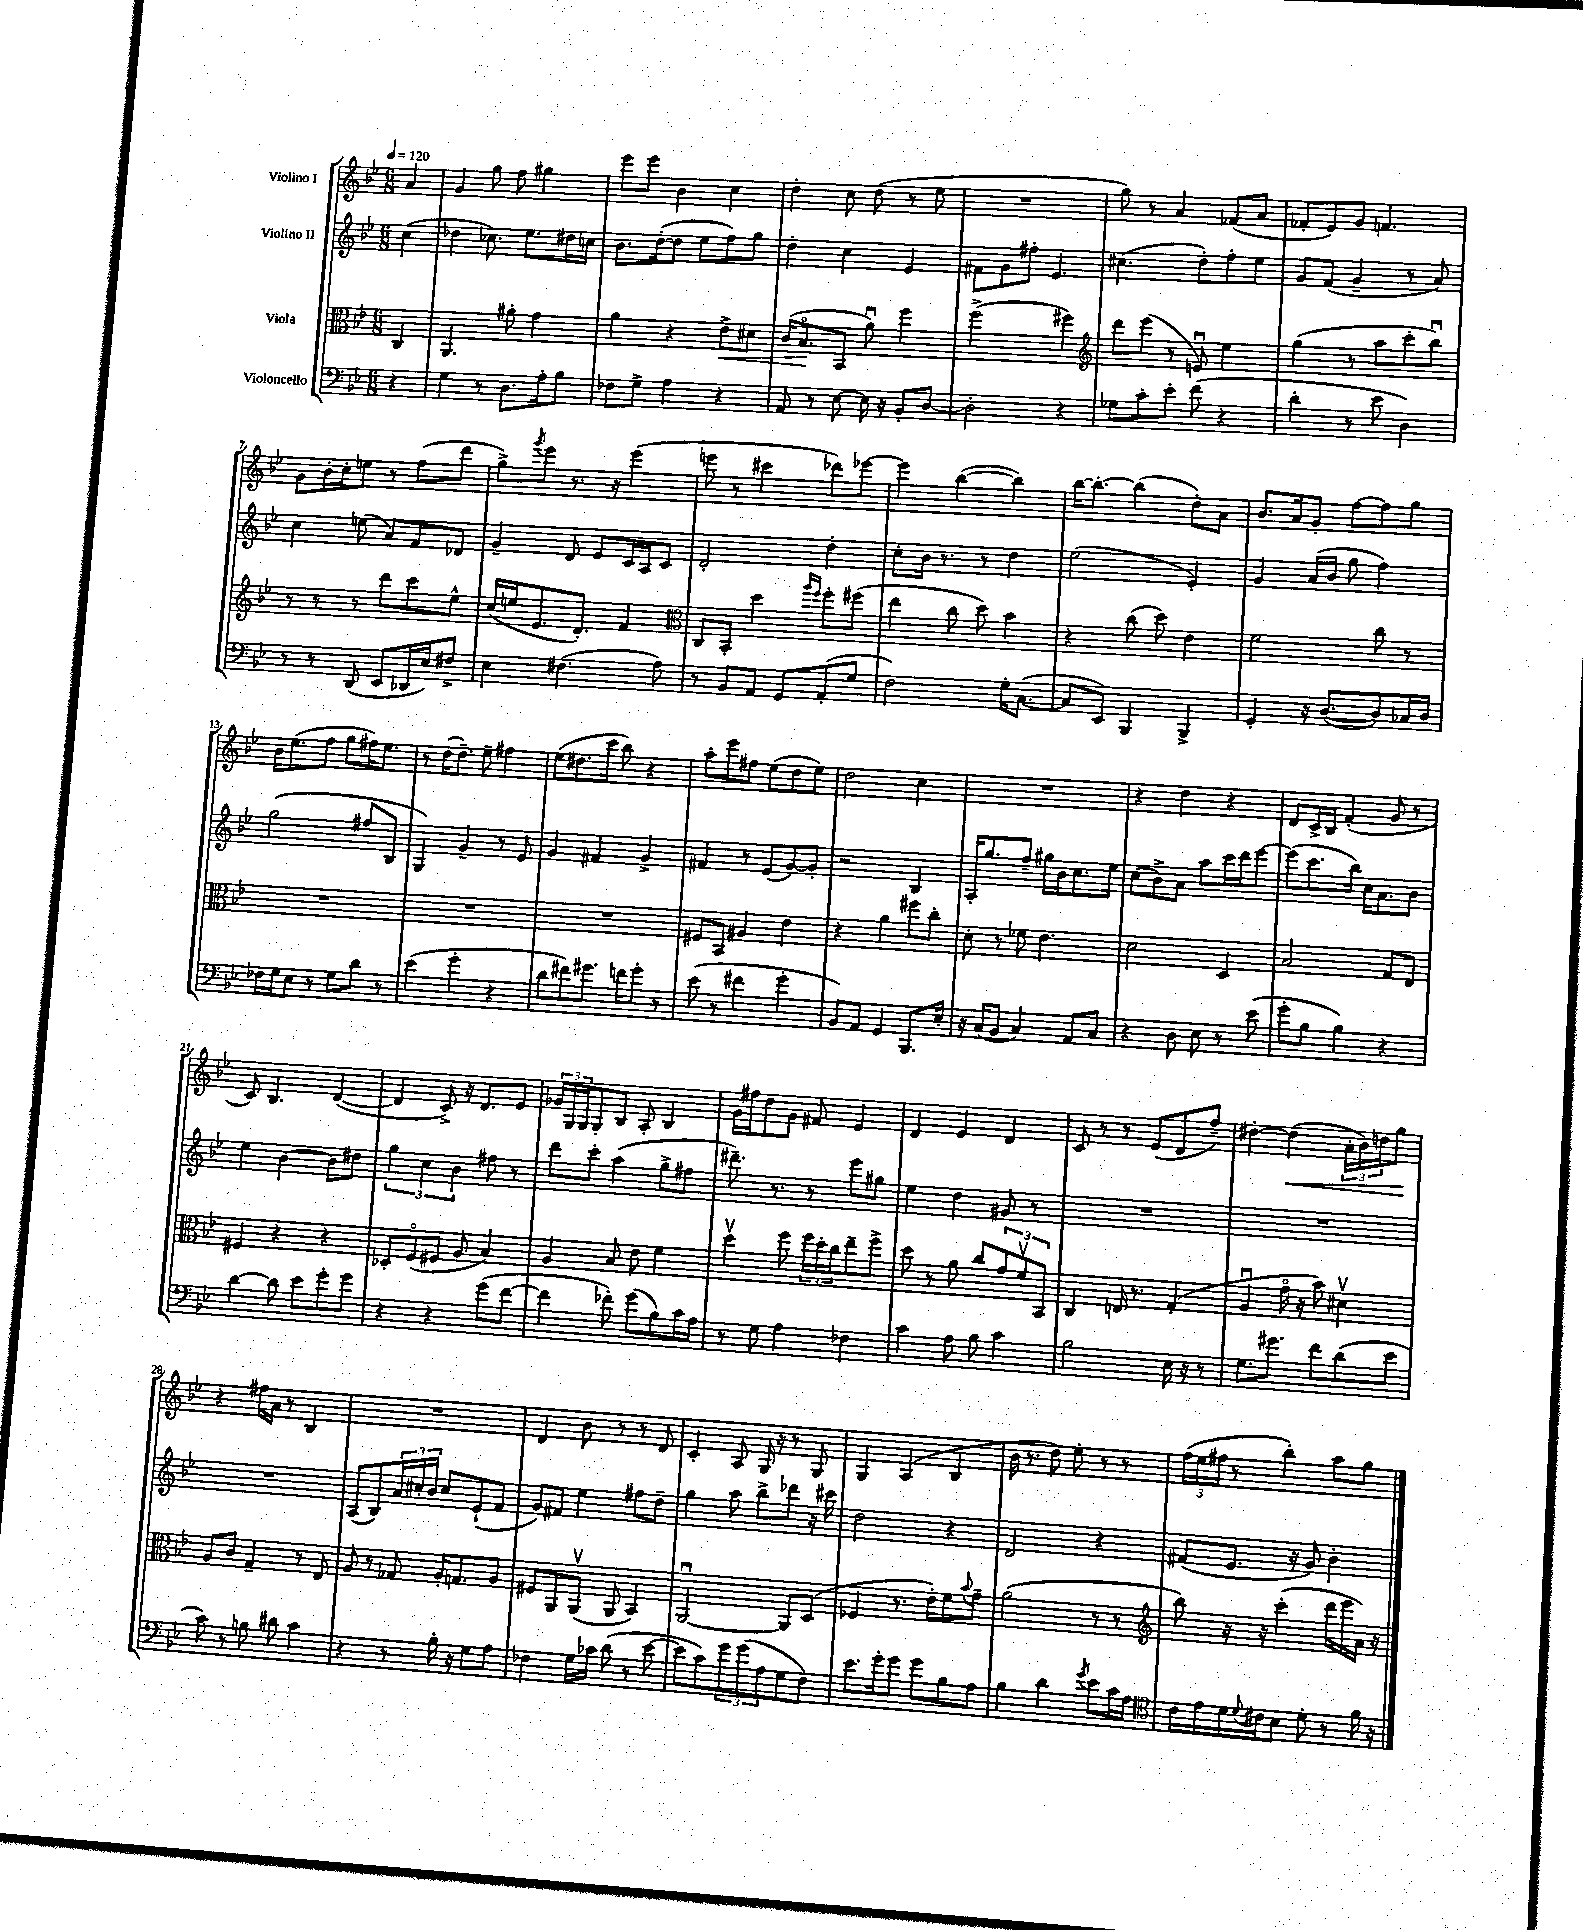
<<
\new StaffGroup <<
\new Staff = "s0" \with { instrumentName = "Violino I" } {
    \clef treble \key bes \major \numericTimeSignature \time 6/8 \partial 4 \tempo 4 = 120
    a'4 |
    g'4 g''8 f''8 gis''4 |
    ees'''8 ees'''8 bes'4 c''4 |
    d''4-. c''8 d''8( r8 ees''8 |
    R2. |
    g''8) r8 a'4 fes'8( a'8 |
    fes'8-. ees'8) g'8 f'4. |
    g'8 bes'16-. c''16-. e''8 r8 f''8( d'''8 |
    g''8->) \acciaccatura { g'''8 } ees'''8 r8. r16 ees'''4( |
    e'''8 r8 cis'''4 des'''8) ees'''8~ |
    ees'''4 bes''4~( bes''4) |
    bes''16~ bes''8.~-. bes''4( d''8-.) a'8 |
    bes'8. a'16 g'8-. f''8~ f''8 g''8 |
    bes'16 ees''8.( f''8 g''8 fis''16) ees''8. |
    r8 d''16( d''8.--) ees''8-- fis''4 |
    ees''8( dis''8. c'''16 bes''8) r4 |
    a''8-. ees'''8 fis''8 ees''8( d''8 ees''8) |
    d''2 c''4 |
    R2. |
    r4 d''4 r4 |
    d'8 c'16-> bes16 f'4-.( g'8 r8 |
    c'8) bes4. d'4~( |
    d'4 c'8->) r16 d'8. ees'8 |
    \tuplet 3/2 { ges'16 g16 g16 } g8-. bes8 a8-. bes4 |
    g'16 fis''16 d''8 g'8 fis'8 ees'4 |
    d'4 ees'4 d'4 |
    c'8 r8 r8 ees'8( d'8 f''8--) |
    dis''4~-. dis''4\<( \tuplet 3/2 { a'16-. bes'16) d''16 } g''8\! |
    r4 fis''16 a'16 r8 bes4 |
    R2. |
    d'4 bes'8 r8 r8 d'8 |
    c'4-. a8 g16 r16 r8 g8 |
    g4 a4( bes4 |
    bes'16 r8. d''8) ees''8-. r8 r8 |
    \tuplet 3/2 { f''16( ees''16 fis''16 } r8 bes''4-.) a''8 g''8 \bar "|." |
}
\new Staff = "s1" \with { instrumentName = "Violino II" } {
    \clef treble \key bes \major \numericTimeSignature \time 6/8 \partial 4
    c''4( |
    des''4 ces''8.) ees''8. dis''16 c''16 |
    bes'8. d''16~-.( d''8 ees''8 f''8) g''8 |
    d''4-. c''4 ees'4 |
    fis'8 g'8 fis''8-. ees'4. |
    cis''4.( d''8-.) f''8-. ees''8 |
    g'8 f'8( g'4-- r8 a'8) |
    c''4 e''8( a'8) f'8 des'8 |
    g'4-- d'8 ees'8 c'16 a16 c'8 |
    d'2-. d''4-. |
    c''8-. bes'16 r8. r8 d''4 |
    ees''2( ees'4-.) |
    g'4 a'16( bes'16 g''8 f''4) |
    g''2( fis''8 bes8 |
    g4) g'4-- r8 ees'8 |
    g'4 fis'4 g'4-> |
    fis'4 r8 ees'8( g'8~) g'8-. |
    r2 bes4 |
    a16-. g''8. f''8-- gis''16 bes'16 c''8. ees''16 |
    c''8( bes'8->) a'8 a''8 c'''16 d'''16 ees'''8~ |
    ees'''8( c'''8. bes''16) c''16 a'8. bes'8 |
    ees''4 bes'4~ bes'8 dis''8 |
    \tuplet 3/2 { g''4 c''4 bes'4 } fis''8 r8 |
    d'''8 c'''8-. a''4( g''8-> fis''8 |
    dis'''8.--) r8. r8 ees'''8 gis''8 |
    ees''4 d''4 gis'8 r8 |
    R2. |
    R2. |
    R2. |
    a8( bes8) \tuplet 3/2 { a'16 cis''16-. bes'16 } cis''8 ees'8-!( f'8 |
    g'8) fis'8 ees''4 fis''8 d''8-- |
    g''4 a''8 bes''8-> des'''8 r16 cis'''16 |
    d''2 r4 |
    d'2 r4 |
    fis'8( ees'8. r16 g'8) bes'4-. \bar "|." |
}
\new Staff = "s2" \with { instrumentName = "Viola" } {
    \clef alto \key bes \major \numericTimeSignature \time 6/8 \partial 4
    c4 |
    a,4. ais'8-. g'4 |
    a'4 r4 ees'8->\< dis'8 |
    c'16( bes8.\flageolet\! bes,8 a'8\downbow) f''4 |
    f''2->( fis''4) |
    \clef treble d'''8 ees'''8( r8 e'8\downbow) ees''4 |
    g''4( r8 a''8 c'''8-. bes''8\downbow) |
    r8 r8 r8 d'''8 c'''8 ees''8-^ |
    c''16( e''16 ees'8. d'8.-.) f'4 |
    \clef alto c8 bes,8-. d''4 \grace { a''16 f''16 } f''8-. fis''8( |
    ees''4 c''8 d''8) bes'4 |
    r4 c''8( d''8) ees'4 |
    f'2 c''8 r8 |
    R2. |
    R2. |
    R2. |
    fis8 bes,8 ais4 ees'4 |
    r4 a'4 fis''8 c''8-. |
    d'8-. r8 fes'8 ees'4. |
    d'2 d4 |
    bes2 g8 ees8 |
    fis4 r4 r4 |
    des8-. f8\flageolet( fis8 a8 bes4) |
    a4 bes8 ees'8 f'4 |
    d''4\upbow f''8 \tuplet 3/2 { f''16 d''16-. c''16 } ees''8-- f''8-> |
    d''8 r8 a'8 c''8 \tuplet 3/2 { g'8 f'8\upbow bes,8 } |
    c4 e16 r8. g4-.( |
    a4\downbow g'16\flageolet r16 bes'8) dis'4\upbow |
    a8 c'8 g4-- r8 ees8 |
    a8 r8 ges8 a16-. g8. a8 |
    fis8 a,8 a,8\upbow( a,8 bes,4) |
    a,2~\downbow a,8 d8( |
    fes4 r8. ees'16-.) f'8 \appoggiatura { bes'8 } g'8-- |
    a'2( r8 r8 |
    \clef treble bes''8) r16 r16 c'''4-.( d'''16 ees'''16 a'16) r16 \bar "|." |
}
\new Staff = "s3" \with { instrumentName = "Violoncello" } {
    \clef bass \key bes \major \numericTimeSignature \time 6/8 \partial 4
    r4 |
    g4 r8 d8. a16-. bes8 |
    fes8 g8-> a4 r4 |
    a,8 r8 ees8~ ees16 r16 bes,8-. d8~ |
    d2-. r4 |
    ges8 c'8-. ees'8-. f'8( r4 |
    d'4-. r8 ees'8 d4) |
    r8 r8 d,8( ees,8 des,16 ees16) fis8-> |
    ees4 fis4.( a8) |
    r8 bes,8 a,8 g,8 a,8-.( g8 |
    f2) g16-. c8.~( |
    c8 ees,8) bes,,4 bes,,4-> |
    g,4-. r16 d8.~( d8) ces16 d16 |
    fes16 g16 ees8 r8 g8 d'8 r8 |
    ees'4( g'4-. r4 |
    d'8 fis'8) gis'8. f'16 gis'8-. r8 |
    ees'8( r8 fis'4 g'4-. |
    bes,8) a,8 g,4 bes,,8. ees16-. |
    r16 c16( bes,8 c4) a,8 c8 |
    r4 d8 ees8 r8 ees'8( |
    g'8-. bes8 bes4) r4 |
    d'4~ d'8 ees'8 g'8-. g'8 |
    r4 r4 g'8( f'8~ |
    f'4 fes'8-.) g'8( bes8) c'16 a16 |
    r8 g8 a4 fes4 |
    c'4 a8 bes8 c'4 |
    bes2 ees16 r16 r8 |
    g8. gis'8. f'8 d'8( ees'8 |
    c'8) r8 b8 dis'8 c'4 |
    r4 r8 bes16-. r16 g8 a8 |
    fes4 g16 ces'16 d'8( r8 ees'8~ |
    ees'8 c'8) \tuplet 3/2 { g'8 g'8( a8 } g8 f8) |
    ees'8. g'16-. g'8 g'8 bes8 a8 |
    bes4 d'4 \acciaccatura { g'8 } ees'8 c'16 a16 |
    \clef tenor c'16 ees'16 d'16 \appoggiatura { d'8 } cis'16 bes8 d'8-. r8 f'16 r16 \bar "|." |
}
>>
>>
